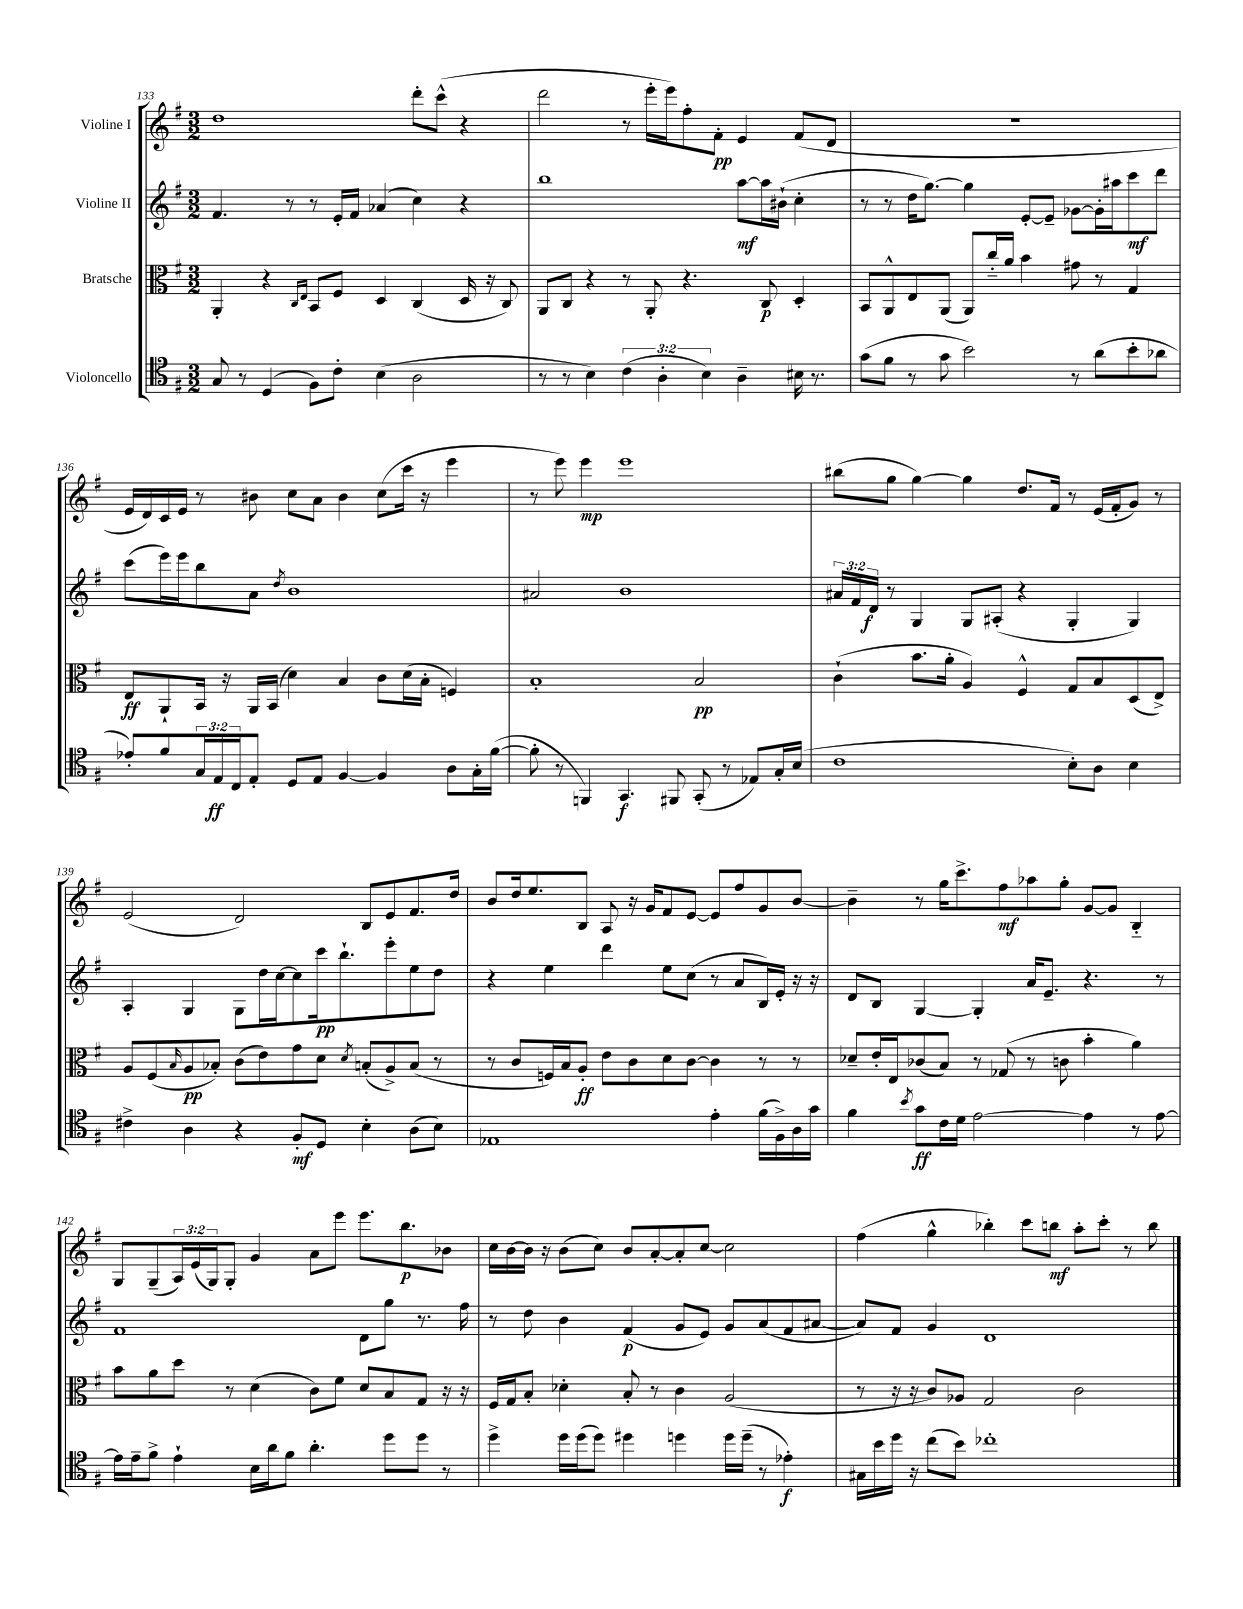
<<
\new StaffGroup <<
\new Staff = "s0" \with { instrumentName = "Violine I" } {
    \clef treble \key g \major \numericTimeSignature \time 3/2 \override Staff.TupletNumber.text = #tuplet-number::calc-fraction-text
    d''1 d'''8-. c'''8-^( r4 |
    d'''2 r8 e'''16-. e'''16) fis''8-. fis'8-.\pp e'4 fis'8( d'8 |
    R1. |
    e'16 d'16) c'16 e'16 r8 bis'8 c''8 a'8 bis'4 c''8( c'''16 r16 e'''4 |
    r8 e'''8) e'''4\mp e'''1 |
    bis''8( g''8 g''4~) g''4 d''8. fis'16 r8 e'16( fis'16-. g'8) r8 |
    e'2( d'2) b8 e'8 fis'8. d''16 |
    b'8 d''16 e''8. b8 a8 r16 g'16 fis'8 e'8~ e'8 fis''8 g'8 b'8~ |
    b'4-- r8 g''16 c'''8.-> fis''8\mf aes''8 g''8-. g'8~ g'8 b4-_ |
    g8 g8--( \tuplet 3/2 { a16) e'16( g16) } g8-. g'4 a'8 e'''8 e'''8. b''8.\p bes'8 |
    c''16 b'16~ b'16 r16 b'8( c''8) b'8 a'8~-. a'8-. c''8~ c''2 |
    fis''4( g''4-^ bes''4-.) c'''8 b''8\mf a''8-. c'''8-. r8 b''8 \bar "|." |
}
\new Staff = "s1" \with { instrumentName = "Violine II" } {
    \clef treble \key g \major \numericTimeSignature \time 3/2 \override Staff.TupletNumber.text = #tuplet-number::calc-fraction-text
    fis'4. r8 r8 e'16-. fis'16 aes'4( c''4) r4 |
    b''1 a''8~\mf a''16 bis'16-!( c''4-. |
    r8 r8 d''16 g''8.~) g''4 e'8~-. e'8-- ges'8~ ges'16-. ais''16 c'''8\mf d'''8 |
    c'''8( e'''16) e'''16 b''8 a'8 \acciaccatura { d''8 } b'1 |
    ais'2 b'1 |
    \tuplet 3/2 { ais'16 fis'16 d'16\f } r8 g4 g8 ais8-.( r4 g4-. g4) |
    a4-. g4 g8 d''16 c''16~ c''8 c'''16\pp b''8.-! e'''8-. e''8 d''8 |
    r4 e''4 d'''4 e''8 c''8( r8 a'8 b16) e'16-. r16 r16 |
    d'8 b8 g4~ g4-. a'16 e'8.-- r4. r8 |
    fis'1 d'8 g''8 r8. fis''16 |
    r8 d''8 b'4 fis'4\p( g'8 e'8) g'8 a'8( fis'8 ais'8~ |
    ais'8) fis'8 g'4 d'1 \bar "|." |
}
\new Staff = "s2" \with { instrumentName = "Bratsche" } {
    \clef alto \key g \major \numericTimeSignature \time 3/2
    a,4-. r4 \grace { c16 e16 } b,8 fis8 d4 c4( d16 r16 c8) |
    a,8 c8 r4 r8 a,8-. r4. c8\p d4-. |
    b,8 a,8-^ e8 a,8( a,8) c''16-_ a'16 b'4 gis'8 r8 g4 |
    e8\ff a,8-! b,16 r16 a,16 b,16( d'4) b4 c'8 d'16( b16-. f4) |
    b1-. b2\pp |
    c'4-!( b'8. a'16-. a4) fis4-^ g8 b8 d8( e8->) |
    a8 fis8( \grace { b16 } a8\pp bes8-.) c'8( e'8) g'8 d'8 \acciaccatura { d'8 } b8-.( a8->) b8( r8 |
    r8 c'8 f16) b16 a8-.\ff e'8 c'8 d'8 c'8~ c'4 r8 r8 |
    des'8-- e'16-. e16 ces'8( b8) r8 ges8( r8 c'8 b'4-. a'4) |
    b'8 a'8 d''8 r8 d'4( c'8) fis'8 d'8 b8 g8 r16 r16 |
    fis16 g16 b8-. des'4-. b8-. r8 c'4 a2( |
    r8 r16 r16 c'8) aes8 g2 c'2 \bar "|." |
}
\new Staff = "s3" \with { instrumentName = "Violoncello" } {
    \clef tenor \key g \major \numericTimeSignature \time 3/2 \override Staff.TupletNumber.text = #tuplet-number::calc-fraction-text
    g8 r8 d4( fis8) c'8-. b4( a2 |
    r8 r8 b4) \tuplet 3/2 { c'4( a4-. b4) } a4-- bis16 r8. |
    g'8( fis'8 r8 g'8 b'2) r8 a'8( b'8-. aes'8 |
    ees'8-.) fis'8 \tuplet 3/2 { g16 e16\ff c16 } e8-. d8 e8 fis4~ fis4 a8 g16-. fis'16~( |
    fis'8-. r8 f,4) g,4.\f fis,8 g,8-.( r8 ees8) g16-. b16( |
    c'1 b8-.) a8 b4 |
    cis'4-> a4 r4 fis8-.\mf d8 b4-. a8( b8) |
    ees1 e'4-. fis'16( fis16->) a16 g'16 |
    fis'4 \acciaccatura { b'8 } g'8\ff c'16 d'16 e'2~ e'4 r8 e'8~ |
    e'16 e'16-- fis'8-> e'4-! b16 a'16 fis'8 a'4.-. d''8 d''8 r8 |
    d''4-> d''16 d''16( d''8) dis''4 d''4 d''16 d''16--( r8 ees'4-.\f) |
    gis16 b'16 d''16 r16 c''8( b'8) ces''1-. \bar "|." |
}
>>
>>
\layout { \context { \Score currentBarNumber = #133 } }
